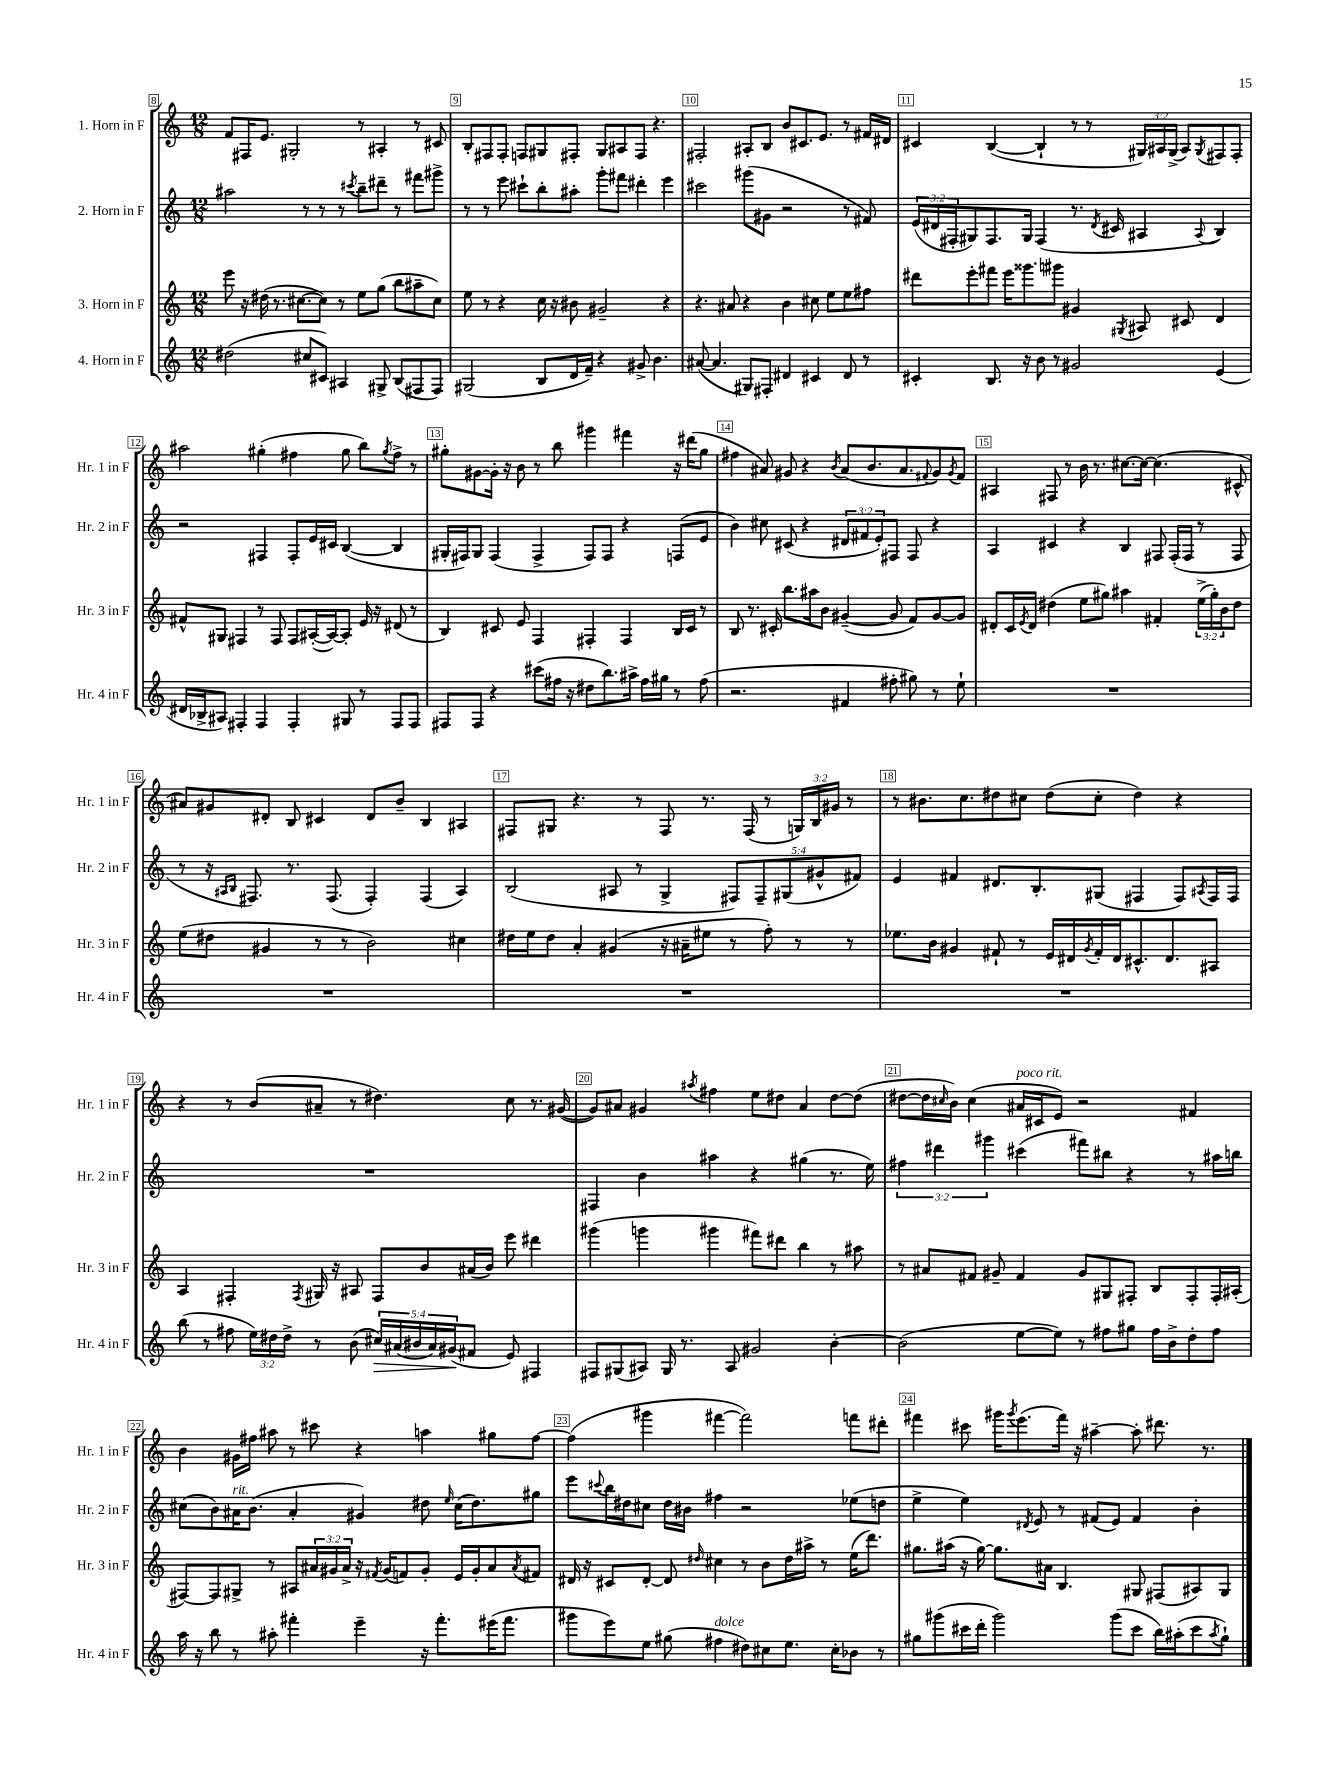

**kern	**kern	**kern	**kern
*staff4	*staff3	*staff2	*staff1
*clefG2	*clefG2	*clefG2	*clefG2
*k[]	*k[]	*k[]	*k[]
*M12/8	*M12/8	*M12/8	*M12/8
(2dd#\	8eee\	2aa#\	8f/L
.	16r	.	16F#/K
.	(16dd#\	.	8.e/J
.	8.r	.	.
.	.	.	2G#'/
.	[8.cc#\L	.	.
8cc#/L	.	8r	.
8c#/J)	8cc#\]J)	8r	.
4A#/	8r	8r	.
.	.	8qccc#/	.
.	8ee\L	8bb~\L	8r
8G#^/	(8gg\J	8ddd#~\J	4A#'/
(8B/L	8bb\L	8r	.
8F#/	8aa#~\	8fff#\L	8r
8F#/J)	8cc#\J)	8ggg#^\J	8c#/
=	=	=	=
(2G#/	8ee\	8r	8B'/L
.	8r	8r	8F#/
.	4r	8eee\	8F#'/J
.	.	8ccc#`\L	8F/L
8B/L	16cc\	8bb'\	8G#/
.	16r	.	.
16d/L	8b#\	8aa#'\J	8F#'/J
16f~/JJ)	.	.	.
4r	2g#~/	8ggg'\L	8G#/L
.	.	8fff#\J	8A#/
8g#^/	.	4ddd#'\	8F#/J
4.b\	.	.	4.r
.	4r	4eee\	.
=	=	=	=
([8a#/	4.r	2ccc#\	2F#'/
4.a#/]	.	.	.
.	8a#/	.	.
8G#/L)	4r	(8ggg#\L	8A#'/L
8F#'/J	.	8g#\J	8B/J
4d#/	4b\	2r	8b/L
.	.	.	8.c#/
4c#/	8cc#\	.	.
.	.	.	8.e/J
.	8ee\L	.	.
8d#/	8ee\	8r	8r
8r	8ff#\J	8f#/)	16f#/LL
.	.	.	16d#/JJ
=	=	=	=
4c#'/	8ddd#\L	(24e/LL	4c#/
.	.	24d#/	.
.	.	24F#'/J	.
.	8eee'\	8G#/)	.
8.B/	8fff#\J	8.F#/	([4B/
.	16eee\LK	.	.
16r	8.ggg##\	16G#/Jk	.
8b\	.	(4F#/	4B`/]
8r	8ggg#\J	.	.
2g#/	4g#/	8.r	8r
.	.	.	8r
.	.	8qd#/	.
.	.	16c#/	.
.	8qG#/	.	.
.	8A#/	4A#/	24G#/LL)
.	.	.	24A#/
.	.	.	(24G#^/JJ
.	8c#/	.	8A#/L)
.	.	8qqA#/	8qG#/
(4e/	4d/	4B/)	8F#/
.	.	.	8F#'/J
=	=	=	=
16d#/LL	8f#^^/L	2r	2aa#\
16B-^/J	.	.	.
8A#/J)	8G#/J	.	.
4F#'/	4F#/	.	.
4F#/	8r	4F#/	(4gg#'\
.	8F#/	.	.
4F#'/	8F#/L	8F#'/L	4ff#\
.	([16A#'/L	16e/L	.
.	16A#/_J)	16c#/JJ	.
8G#/	8A#'/]J	([4B/	8gg#\
8r	16e/	.	8bb\L)
.	16r	.	.
.	.	.	8qgg#/
8F#/L	(8d#/	4B/]	8ff#^\J
8F#/J	8r	.	8r
=	=	=	=
8F#/L	4B/)	16G#'/LL	8gg#'\L
.	.	16F#/J)	.
8F#/J	.	8G#/J	[8g#\
4r	8c#/	(4F#/	16g#'\]Jk
.	.	.	16r
.	8e/	.	8b\
(8ccc#\L	4F/	4F#^/	8r
16ff#\Jk	.	.	8bb\
16r	.	.	.
8dd#\L	4F#'/	8F#/L)	4ggg#\
8.bb\)	.	8F#/J	.
.	4F#/	4r	4fff#\
16aa#^\Jk	.	.	.
16ff#\LL	.	.	.
16gg#\JJ	.	.	.
8r	16B/LL	(8F/L	16r
.	16c#/JJ	.	(16ddd#\LK
(8ff#\	8r	8e/J	8gg#\J
=	=	=	=
2.r	8B/	4b\)	4ff#\
.	8.r	.	.
.	.	8cc#\	8a#/)
.	16c#'/	.	.
.	8.bb\L	(8c#/	8g#/
.	.	4r	4r
.	16aa#\k	.	.
.	8b\J	.	.
.	.	.	8qb/
4f#/	([4g#~/	12d#/L	(8a#/L
.	.	12f#/	.
.	.	.	8.b/
.	.	12e'/)	.
8ff#'\	8g#/]	8F#/J	.
.	.	.	8.a#/
8gg#\)	8f/L)	8F#/	.
.	.	.	8qqf#/
8r	[8g#/	4r	8g#/)
.	.	.	8qg#/
8ee`\	8g#/]J	.	8f#/J
=	=	=	=
1.r	8d#'/L	4A/	4A#/
.	16c/L	.	.
.	8qe/	.	.
.	16d#/JJ	.	.
.	(4dd#\	4c#/	8F#/
.	.	.	8r
.	8ee\L	4r	16b\
.	.	.	8.r
.	8gg#\J)	.	.
.	4aa#\	4B/	[8.cc#\L
.	.	.	16cc#\_Jk
.	4f#'/	8F#/	(4.cc#\]
.	.	(16F#'/LL	.
.	.	16F#/JJ	.
.	(24ee^\LL	8r	.
.	24gg#'\)	.	.
.	24b\J	.	.
.	8dd#\J	8F#/	8c#^^/
=	=	=	=
1.r	(8ee\L	8r	8a#/L)
.	8dd#\J	16r	8g#/
.	.	16qqA#/LL	.
.	.	16qqB/JJ	.
.	.	8.F#/)	.
.	4g#/	.	8d#'/J
.	.	8.r	8B/
.	8r	.	4c#/
.	.	(8.F#/	.
.	8r	.	.
.	2b\)	4F#'/)	8d#/L
.	.	.	8b~/J
.	.	(4F#/	4B/
.	4cc#\	4A#/)	4A#/
=	=	=	=
1.r	16dd#\LL	(2B/	8F#/L
.	16ee\J	.	.
.	8dd#\J	.	8G#/J
.	4a'/	.	4.r
.	(4g#/	8A#/	.
.	.	8r	8r
.	16r	4G^/	8F#/
.	16a#~\LK	.	.
.	8ee#\J	.	8.r
.	8r	10F#/L)	.
.	.	.	(16F#/
.	.	10F#~/	.
.	8ff'\)	.	8r
.	.	(10G#/	.
.	8r	.	24G/LL)
.	.	.	24B/
.	.	10g#^^/	.
.	.	.	24g#/JJ
.	8r	.	8r
.	.	10f#/J)	.
=	=	=	=
1.r	8.ee-\L	4e/	8r
.	.	.	8.b#\L
.	16b\Jk	.	.
.	4g#/	4f#/	.
.	.	.	8.cc\
.	8f#`/	8.d#/L	8dd#\
.	8r	.	8cc#\J
.	.	8.B'/	.
.	16e/LL	.	(8dd#\L
.	16d#/	.	.
.	8qg#/	.	.
.	16f#'/	(8G#/J	8cc#'\J
.	16d#/J	.	.
.	8.c#^^/	4F#/	4dd#\)
.	8.d#/	.	.
.	.	8F#/L)	4r
.	.	8qA#/	.
.	8A#/J	16F#/L	.
.	.	16F#/JJ	.
=	=	=	=
(8bb\	4A/	1.r	4r
8r	.	.	.
8ff#\	4F#'/	.	8r
24ee\LL)	.	.	(8b/L
24dd#\	.	.	.
24dd#^\JJ	.	.	.
.	8qF#/	.	.
8r	16G#/	.	8a#~/J
.	16r	.	.
(8b\	8A#/	.	8r
20cc#/LL)	8F#/L	.	4.dd#\)
(20a#/	.	.	.
20b#/	.	.	.
.	8b/	.	.
20a#/)	.	.	.
(20g#/J	.	.	.
8f#/J	(16a#/L	.	.
.	16b/JJ)	.	.
8e/)	8eee\	.	8cc\
4F#/	4ddd#\	.	8.r
.	.	.	([16g#/
=	=	=	=
8F#/L	(4ggg#\	4F#/	8g#/]L)
(8G#/	.	.	8a#/J
8A#/J)	4ggg\	4b\	4g#/
16G#/	.	.	.
8.r	.	.	.
.	.	.	8qaa#/
.	4ggg#\	4aa#\	4ff#\
8A#/	.	.	.
2g#/	8fff#\L)	4r	8ee\L
.	8ddd#\J	.	8dd#\J
.	4bb\	(4gg#\	4a#/
[4b'\	8r	8.r	[8dd#\L
.	8aa#\	.	(8dd#\]J
.	.	16ee\)	.
=	=	=	=
(2b\]	8r	6ff#\	[8dd#\L
.	8a#/L	.	16dd#\]L
.	.	6ddd#\	.
.	.	.	16qqcc#/
.	.	.	16b\JJ)
.	8f#/J	.	(4cc#\
.	.	6ggg#\	.
.	8g#~/	.	.
[8ee\L	4f#/	(4ccc#\	16a#/LL
.	.	.	16c#/J
8ee\]J)	.	.	8e/J)
8r	8g#/L	8fff#\L)	2r
8ff#\L	8G#/	8bb#\J	.
8gg#\J	8F#'/J	4r	.
16ff#\LL	8B/L	.	.
16b^\J	.	.	.
8dd'\	8F#'/	8r	4f#/
8ff#\J	16F#'/L	16aa#\LL	.
.	(16A#'/JJ	16bb\JJ	.
=	=	=	=
16aa\	[8F#/L)	(8cc#\L	4b\
16r	.	.	.
8bb\	8F#/]	8b\)	.
8r	8G#^/J	16a#\K	16g#\LL
.	.	(8.b\J	16ff#\JJ
8aa#'\	8r	.	8aa#\
4fff#'\	8A#/L	4a#'/	8r
.	24a#/L	.	8ccc#\
.	24g#/	.	.
.	24a#^/JJ	.	.
4eee~\	16r	4g#/)	4r
.	8qf#/	.	.
.	(16g#/LK	.	.
.	8f/)	.	.
16r	8g#'/J	8dd#\	4aa\
8.fff#'\L	.	.	.
.	.	16qqee/	.
.	16e/LL	(16cc#\LK	.
.	16g#'/J	8.dd#\)	.
(16eee#\K	8a#/	.	8gg#\L
8.fff#\J	.	.	.
.	8qa#/	.	.
.	8f#/J	8gg#\J	[8ff#\J
=	=	=	=
8ggg#\L	16d#/	8eee\L	(4ff#\]
.	16r	.	.
.	.	8qqccc#/	.
8eee\)	8c#/L	16bb\L	.
.	.	16dd#\J	.
8ee\J	[8d#'/J	8cc#\J	4ggg#\
(8gg#\	8d#/]	16dd#\LL	.
.	.	16b#\JJ	.
.	16qqdd#/	.	.
4ff#\	4cc#\	4ff#\	[4fff#\
8dd#\L)	8r	2r	2fff#\])
8cc#\	8b\L	.	.
8.ee\J	16dd#\L	.	.
.	16aa#^\JJ	.	.
.	8r	.	.
16cc#'\LK	.	.	.
8b-\J	(16ee\LK	(8ee-\L	8fff\L
.	8.ddd\J)	.	.
8r	.	8dd\J	8ddd#'\J
=	=	=	=
8gg#\L	8.gg#\L	4ee^\	4fff#\
(8ggg#\	.	.	.
.	(16aa#\Jk	.	.
16ccc#\L	16r	4ee\)	8ccc#\
16ddd'\JJ	[16gg#\)	.	.
2ggg#\)	8.gg#\]L	.	16ggg#\LK
.	.	.	8qggg#/
.	.	.	(8.eee\
.	.	8qd#/	.
.	.	8e/	.
.	16a#\Jk	.	.
.	4.B/	8r	16fff#\Jk)
.	.	.	16r
.	.	(8f#/L	[4aa#~\
(8ggg#\L	.	8e/J)	.
8ccc#\J	8G#/	4f#/	8aa#'\]
16bb\LL)	(8F#/L	.	8.ddd#\
(16aa#'\J	.	.	.
8ccc#\	8A#/)	4b'\	.
.	.	.	8.r
8qaa#/	.	.	.
8gg#`\J)	8G#/J	.	.
==	==	==	==
*-	*-	*-	*-
